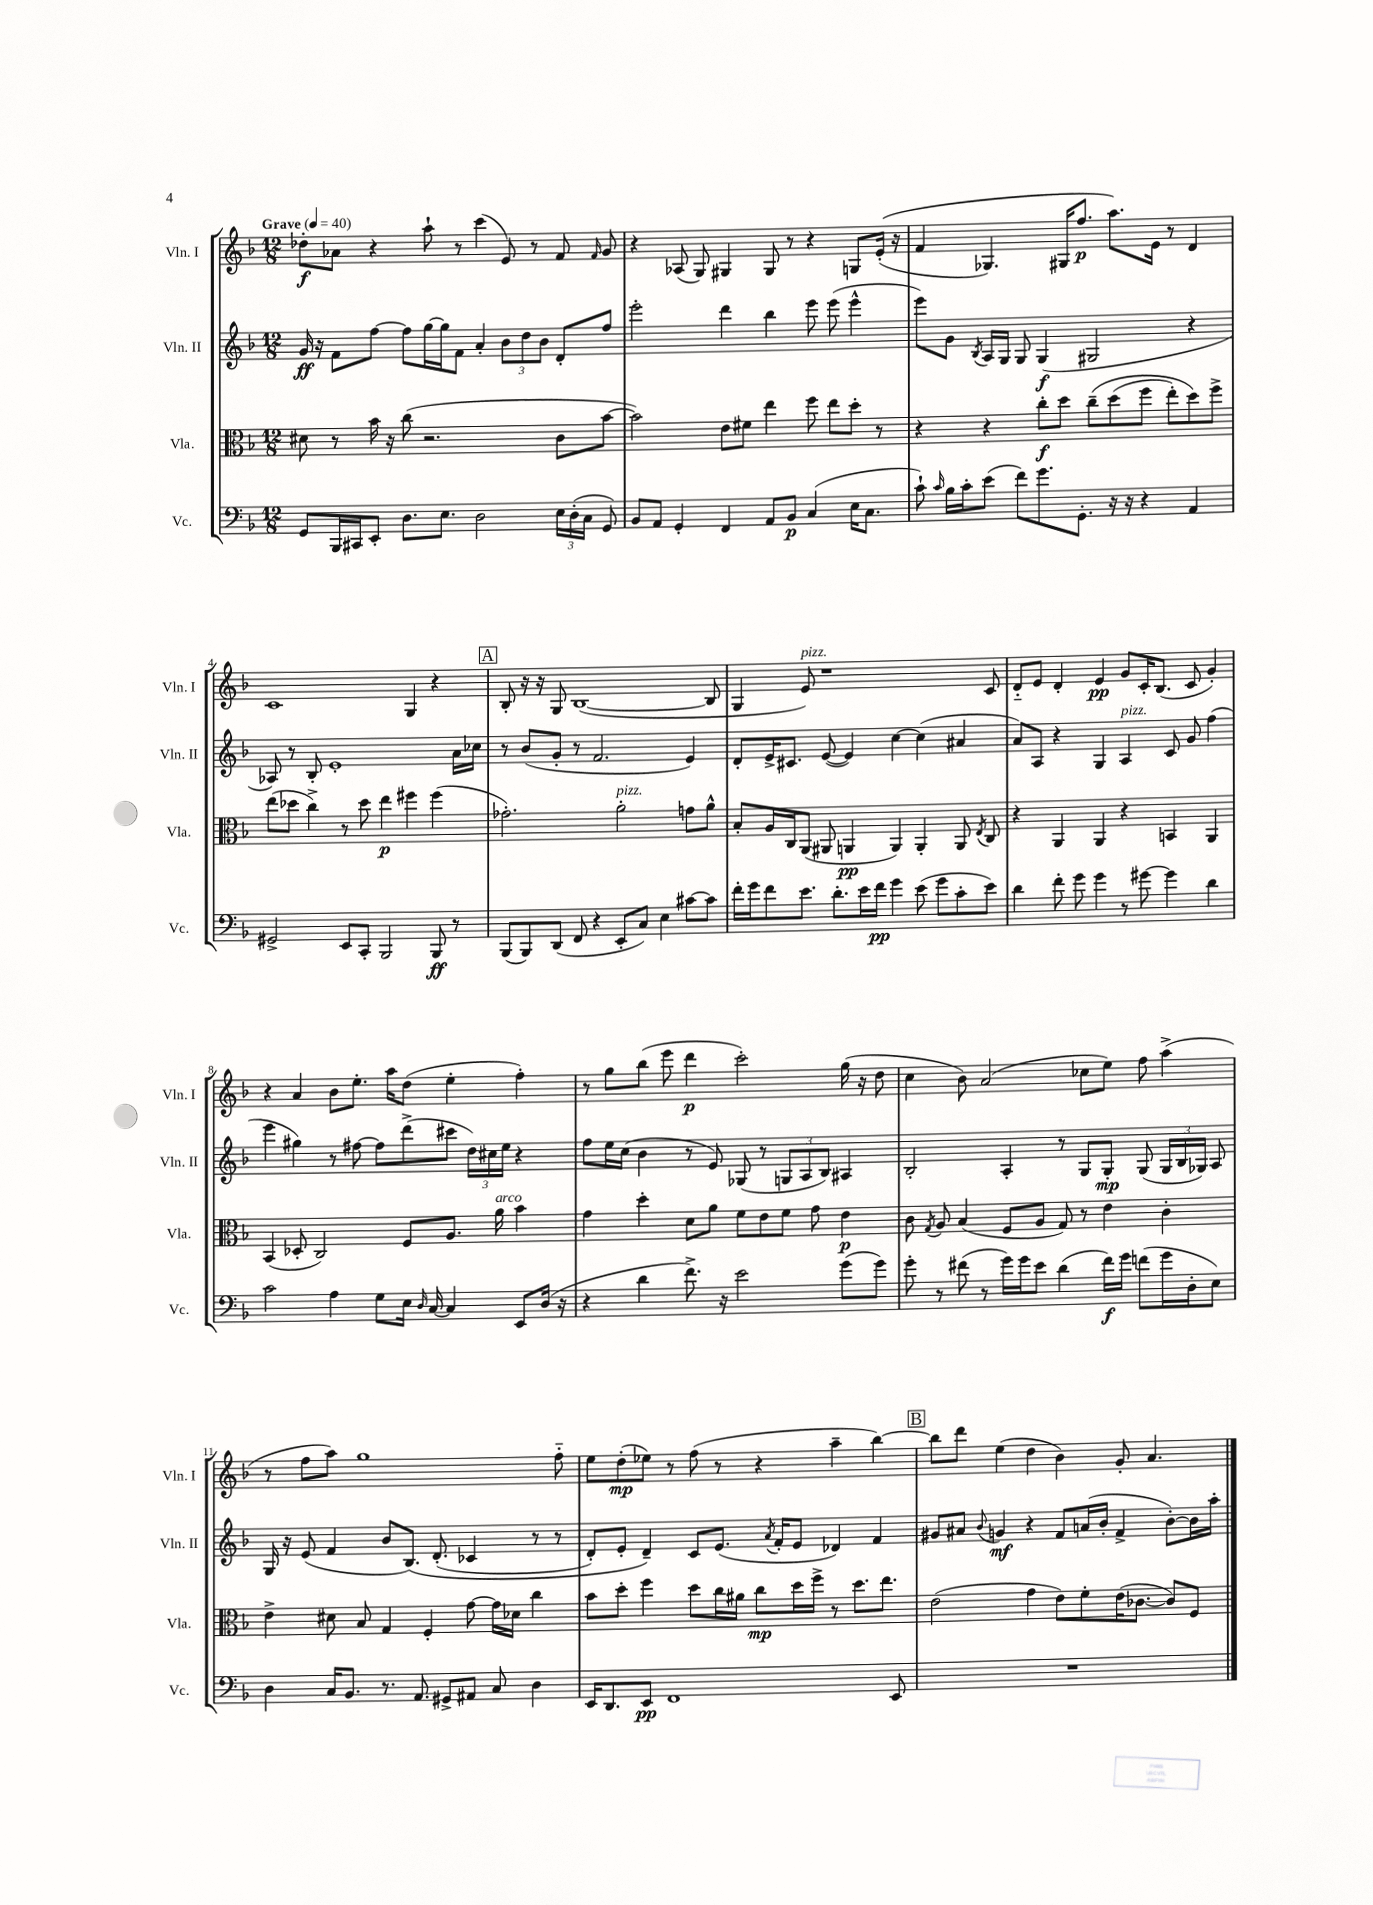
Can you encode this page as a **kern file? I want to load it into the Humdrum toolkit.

**kern	**kern	**kern	**kern
*staff4	*staff3	*staff2	*staff1
*clefF4	*clefC3	*clefG2	*clefG2
*k[b-]	*k[b-]	*k[b-]	*k[b-]
*M12/8	*M12/8	*M12/8	*M12/8
*MM40	*MM40	*MM40	*MM40
8GG/L	8d#\	16g/	8dd-'\L
.	.	16r	.
16BBB-/L	8r	8f\L	8a-\J
16CC#/J	.	.	.
8EE'/J	16b-\	[8ff\J	4r
.	16r	.	.
8.D\L	(8cc\	8ff\]L	.
.	2.r	[16gg\L	8aa`\
8.E\J	.	16gg\]J	.
.	.	8f\J	8r
2D\	.	4a'/	(4ccc\
.	.	12b-\L	8e/)
.	.	12dd\	.
.	.	.	8r
.	.	12b-\J	.
24E\LL	8c\L	8d'/L	8f/
(24D'\	.	.	.
24C\JJ	.	.	.
.	.	.	16qqf/
8GG/)	[8b-\J	8ff/J	8g/
=	=	=	=
8BB-/L	2b-\])	2eee'\	4r
8AA/J	.	.	.
4GG'/	.	.	(8A-/
.	.	.	8G/)
4FF/	8e\L	4ddd\	4G#/
.	8f#\J	.	.
8AA/L	4ee\	4bb-\	8G#/
8BB-/J	.	.	8r
(4C/	8ff\	8eee\	4r
.	8ee\L	(8eee\	.
16E\LK	8dd'\J	4eee^^\	8G/L
8.C\J	.	.	.
.	8r	.	&((16e'/Jk
.	.	.	16r
=	=	=	=
8c`\)	4r	8eee\L)	4f/
16qqc/	.	.	.
16B-\LL	.	8g\J	.
16c'\J	.	.	.
.	.	8qB-/	.
(8e\J	4r	16A/LL	4.G-/)
.	.	16G/JJ	.
8f\L)	.	8G/	.
8.g\	8cc'\L	(4G/	.
.	8dd\J	.	16G#/LK
8.GG'\J	.	.	8.ff/J
.	&(8cc~\L	2G#/	.
16r	(8dd\	.	8.aa\L&)
16r	.	.	.
4r	8ff\J	.	.
.	.	.	16e\Jk
.	8ee'\L)	.	8r
4AA/	8dd\&)	4r	4d/
.	8ff^\J	.	.
=	=	=	=
2GG#^/	(8ee\L	8A-/)	1c
.	8dd-\J	8r	.
.	4cc^\)	8B-'/	.
.	.	1e'	.
8EE/L	8r	.	.
8CC'/J	8dd-\	.	.
2BBB-/	4ee\	.	.
.	4ff#\	.	4G/
8BBB-/	(4ff#\	.	4r
8r	.	16a\LL	.
.	.	16cc-\JJ	.
=	=	=	=
(8BBB-/L	2.g-'\)	8r	8B-'/
8BBB-/)	.	(8b-/L	16r
.	.	.	16r
(8DD/J	.	8g'/J	8G/
8FF/	.	8r	([1B-
4r	.	2.f/	.
8EE'/L	2a'\	.	.
8C/J)	.	.	.
4E\	.	.	.
[8c#\L	8g\L	4e/)	.
8c#\]J	8a^^\J	.	8B-/]
=	=	=	=
16f'\LL	8B-'/L	8d'/L	4G/
16g\J	.	.	.
8f\	16A/L	16e^/K	.
.	16C/J	8.c#/J	.
8.e\J	(8AA/J	.	8e/)
.	8AA#/	([8e/	1r
8.d'\L	.	.	.
.	4AA/	4e/])	.
16e\L	.	.	.
16f\JJ	.	.	.
4g\	4AA/)	[4cc\	.
(8e\	4AA'/	(4cc\]	.
8g\L	.	.	.
8c'\	8AA/	4a#/	.
.	8qE/	.	.
8e\J)	8C/	.	8c/
=	=	=	=
4d\	4r	8a/L)	8d'~/L
.	.	8A/J	8e/J
8f'\	4AA/	4r	4d'/
8g\	.	.	.
4g\	4AA/	4G/	4e/
8r	4r	4A/	8g/L
[8g#\	.	.	16c'/K
.	.	.	(8.B-/J
4g#\]	4BB/	8c/	.
.	.	8g/	8c/
4d\	4AA/	(4ff\	4g'/)
=	=	=	=
2c\	(4BB-/	4eee\	4r
.	8D-'/	4gg#\)	4a/
.	2C/)	.	.
4A\	.	8r	8b-\L
.	.	[8ff#\	8.ee'\J
8G\L	.	8ff#\]L	.
.	.	.	16aa\LK
16E\Jk	8F/L	(8ddd^\	(8dd\J
16qqD/	.	.	.
[16C/	.	.	.
4C/]	8.A/J	8ccc#\J	4ee'\
.	.	24dd\LL)	.
.	.	24cc#\	.
.	16a\	.	.
.	.	24ee\JJ	.
8EE/L	4b-\	4r	4ff'\)
(16D/Jk	.	.	.
16r	.	.	.
=	=	=	=
4r	4g\	8ff\L	8r
.	.	16ee\L	8gg\L
.	.	(16cc\JJ	.
4d\	4dd'\	4b-\	(8bb-\J
.	.	.	8eee\
8.f^\)	8d\L	8r	4ddd\
.	8a\J	8e/)	.
16r	.	.	.
2e\	8f\L	(8G-/	2ccc'\)
.	8e\	8r	.
.	8f\J	12G/L	.
.	.	12A/	.
.	8g\	.	.
.	.	12B-/J)	.
(8g\L	4e\	4A#/	(16gg\
.	.	.	16r
8g\J)	.	.	8dd\
=	=	=	=
8g'\	8c\	2B-'/	4cc\
.	8qG/	.	.
8r	8A/	.	.
(8f#\	(4B-/	.	8b-\)
8r	.	.	(2a/
16g\LL)	8F/L	4A'/	.
16g\J	.	.	.
8e\J	8A/J	.	.
(4d\	8G/)	8r	.
.	8r	8G/L	8cc-\L
16f#\LL)	4e\	8G'/J	8ee\J)
16g\JJ	.	.	.
(8f\L	.	(8G/	8ff\
16g\L	4c'\	24G/LL	(4aa^\
.	.	24B-/	.
16D'\J	.	.	.
.	.	24G-/JJ)	.
8E\J)	.	8A/	.
=	=	=	=
4D\	4e^\	16G/	8r
.	.	16r	.
.	.	(8e/	8ff\L
16C/LK	8d#\	4f/	8aa\J)
8.BB-/J	.	.	.
.	8B-/	.	1gg
8.r	4G/	8b-/L	.
.	.	&(8.B-/J)	.
8.AA/	.	.	.
.	4F'/	.	.
.	.	(8.d'/	.
8GG#^/L	.	.	.
8AA#/J	[8g\	4c-/	.
8C/	16g\]LL	.	.
.	16d-\JJ	.	.
4D\	4cc\	8r	.
.	.	8r	8ff'~\
=	=	=	=
16EE/LK	8b-\L	8d'/L)	8ee\L
8.DD/	.	.	.
.	8dd'\J	8e'/J	(8dd'\
8EE/J	4ff\	4d~/&)	8ee-\J)
1FF	.	.	8r
.	8dd\L	8c/L	(8ff\
.	16cc\L	(8.e/J	8r
.	16a#\JJ	.	.
.	8cc\L	.	4r
.	.	8qa/	.
.	.	16f'/LK	.
.	16dd\L	8e/J	.
.	16ff^\JJ	.	.
.	8r	4d-/)	4aa~\
.	8.dd\L	.	.
.	.	4f/	[4bb-\)
.	8.ee\J	.	.
8EE/	.	.	.
=	=	=	=
1.r	(2e\	8g#/L	8bb-\]L
.	.	8a#/J	8ddd\J
.	.	8qqb-/	.
.	.	4g/	(4ee\
.	4g\	4r	4dd\
.	8e\L)	8f/L	4b-\)
.	8f'\	(16a/L	.
.	.	16b-'/JJ	.
.	(16e\K	4f^/	8g'/
.	[8.c-\J	.	.
.	.	.	4.a/
.	8c-/]L)	[8b-'\L)	.
.	8F/J	16b-\]L	.
.	.	16aa'\JJ	.
==	==	==	==
*-	*-	*-	*-
